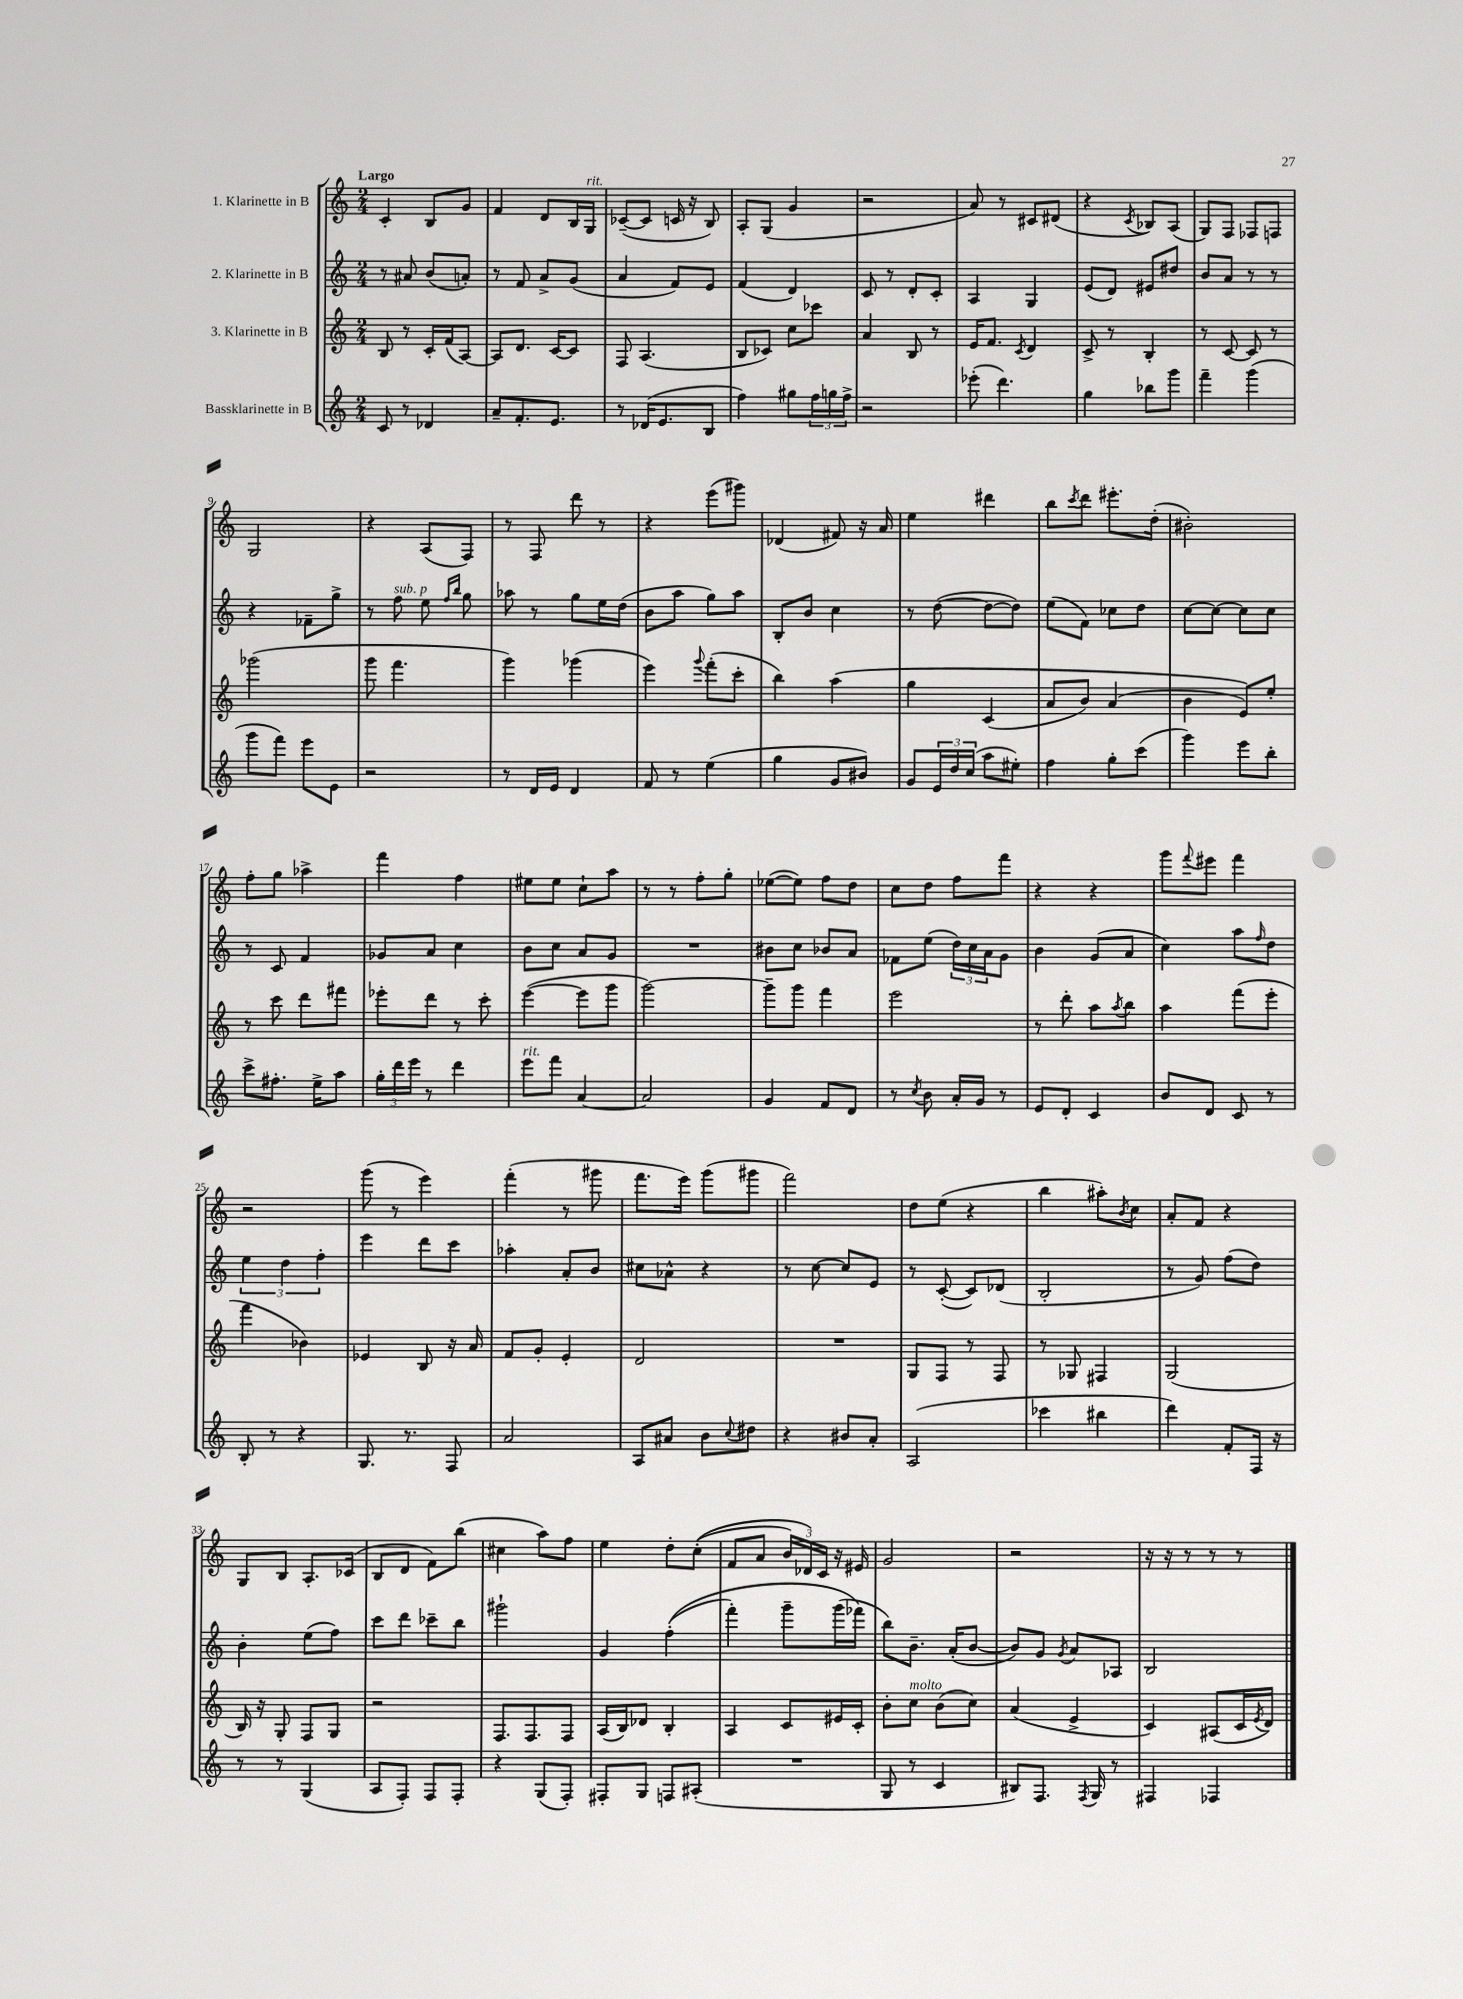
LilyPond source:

<<
\new StaffGroup <<
\new Staff = "s0" \with { instrumentName = "1. Klarinette in B" } {
    \clef treble \key c \major \numericTimeSignature \time 2/4 \tempo "Largo"
    c'4-. b8 g'8 |
    f'4 d'8 b16 g16^\markup { \italic "rit." } |
    ces'8~--( ces'8 c'16 r16 b8) |
    a8-. g8( g'4 |
    r2 |
    a'8) r8 cis'8 dis'8( |
    r4 \acciaccatura { c'8 } bes8) a8( |
    g8) f8 fes8 f8 |
    g2 |
    r4 a8( f8) |
    r8 f8 d'''8 r8 |
    r4 e'''8( gis'''8) |
    des'4( fis'8) r16 a'16 |
    e''4 dis'''4 |
    b''8 \acciaccatura { c'''8 } d'''8 eis'''8.-. d''16-.( |
    bis'2-.) |
    f''8-. g''8 aes''4-> |
    f'''4 f''4 |
    eis''8 eis''8 c''8-! a''8 |
    r8 r8 f''8-. g''8-. |
    ees''8~( ees''8) f''8 d''8 |
    c''8 d''8 f''8 f'''8 |
    r4 r4 |
    g'''8 \appoggiatura { f'''8 } eis'''8 f'''4 |
    r2 |
    g'''8( r8 e'''4) |
    f'''4-.( r8 gis'''8 |
    f'''8. e'''16) g'''8( gis'''8 |
    f'''2) |
    d''8 e''8( r4 |
    b''4 ais''8-.) \acciaccatura { b'8 } c''8 |
    a'8-. f'8 r4 |
    g8 b8 a8.-. ces'16( |
    b8 d'8 f'8) b''8( |
    cis''4 a''8) f''8 |
    e''4 d''8-. c''8-.(\( |
    f'8 a'8 \tuplet 3/2 { b'16) des'16\) c'16 } r16 eis'16 |
    g'2 |
    r2 |
    r16 r16 r8 r8 r8 \bar "|." |
}
\new Staff = "s1" \with { instrumentName = "2. Klarinette in B" } {
    \clef treble \key c \major \numericTimeSignature \time 2/4
    r8 ais'8 b'8( a'8-.) |
    r8 f'8 a'8-> g'8( |
    a'4 f'8) e'8 |
    f'4( d'4) |
    c'8 r8 d'8-. c'8-. |
    a4 g4 |
    e'8( d'8) eis'8 dis''8 |
    b'8 a'8 r8 r8 |
    r4 fes'8-- g''8-> |
    r8 f''8^\markup { \italic "sub. p" } e''8 \grace { f''16 b''16 } g''8 |
    aes''8 r8 g''8 e''16 d''16( |
    b'8 a''8 g''8) a''8 |
    b8-. b'8 c''4 |
    r8 d''8~( d''8~ d''8) |
    e''8( f'8) ces''8 d''8 |
    c''8~ c''8~ c''8 c''8 |
    r8 c'8 f'4 |
    ges'8 a'8 c''4 |
    b'8 c''8 a'8 g'8 |
    R2 |
    bis'8 c''8 bes'8 a'8 |
    fes'8 e''8( \tuplet 3/2 { d''16) c''16 a'16 } g'8 |
    b'4 g'8( a'8 |
    c''4) a''8 \grace { f''16 } d''8 |
    \tuplet 3/2 { e''4 d''4 f''4-. } |
    e'''4 d'''8 c'''8 |
    aes''4-. a'8-. b'8 |
    cis''8 aes'8-^ r4 |
    r8 c''8~ c''8 e'8 |
    r8 c'8~-.( c'8) des'8( |
    b2-. |
    r8 g'8) f''8( d''8) |
    b'4-. e''8( f''8) |
    c'''8 d'''8 ces'''8-- b''8 |
    gis'''2-! |
    g'4 f''4-.(\( |
    f'''4-.) g'''8-- g'''16( fes'''16\) |
    b''8) b'8.-- a'16-.( b'8~ |
    b'8) g'8 \acciaccatura { g'8 } a'8 aes8 |
    b2 \bar "|." |
}
\new Staff = "s2" \with { instrumentName = "3. Klarinette in B" } {
    \clef treble \key c \major \numericTimeSignature \time 2/4
    b8 r8 c'16-. f'16( a8~) |
    a8 d'8. c'16~ c'8 |
    f8 a4.( |
    b8 ces'8) c''8 ces'''8 |
    a'4 b8 r8 |
    e'16 f'8. \acciaccatura { c'8 } d'4 |
    c'8-> r8 b4-. |
    r8 c'8~ c'8 r8 |
    ges'''2( |
    g'''8 f'''4. |
    g'''4) ges'''4( |
    e'''4) \appoggiatura { g'''8 } f'''8-.( c'''8-. |
    b''4) a''4\( |
    g''4 c'4( |
    a'8 b'8) a'4( |
    b'4 e'8)\) e''8-. |
    r8 c'''8 d'''8 fis'''8 |
    ees'''8-. d'''8 r8 c'''8-. |
    e'''4~( e'''8 g'''8 |
    g'''2~) |
    g'''8-- g'''8 f'''4 |
    e'''2 |
    r8 d'''8-. a''8 \acciaccatura { a''8 } b''8 |
    a''4 f'''8( e'''8-. |
    f'''4 bes'4) |
    ees'4 b8 r16 a'16 |
    f'8 g'8-. e'4-. |
    d'2 |
    R2 |
    g8 f8 r8 f8 |
    r8 ges8 fis4 |
    g2( |
    b16) r16 g8-. f8 g8 |
    r2 |
    f8. f8. f8 |
    a16( b16) des'8 b4-. |
    a4 c'8 eis'16 c'16-. |
    b'8-. c''8^\markup { \italic "molto" } b'8( c''8) |
    a'4( e'4-> |
    c'4) ais8( c'16 \acciaccatura { e'8 } d'16) \bar "|." |
}
\new Staff = "s3" \with { instrumentName = "Bassklarinette in B" } {
    \clef treble \key c \major \numericTimeSignature \time 2/4
    c'8 r8 des'4 |
    a'8-- f'8.-. e'8. |
    r8 des'16( e'8. b8 |
    f''4) gis''8 \tuplet 3/2 { f''16 g''16 f''16-> } |
    r2 |
    ees'''8-.( d'''4.) |
    g''4 bes''8 g'''8 |
    f'''4-- g'''4( |
    g'''8 f'''8) e'''8 e'8 |
    r2 |
    r8 d'16 e'16 d'4 |
    f'8 r8 e''4( |
    g''4 g'8 bis'8) |
    g'8 \tuplet 3/2 { e'16 d''16 c''16( } a''8 eis''8-.) |
    f''4 g''8-. c'''8( |
    g'''4) e'''8 b''8-. |
    c'''8-> fis''8.-. e''16-> a''8 |
    \tuplet 3/2 { g''16-. d'''16 e'''16 } r8 d'''4 |
    e'''8^\markup { \italic "rit." } f'''8 a'4~ |
    a'2 |
    g'4 f'8 d'8 |
    r8 \acciaccatura { c''8 } b'8 a'16-. g'16 r8 |
    e'8 d'8-. c'4 |
    b'8 d'8 c'8 r8 |
    b8-. r8 r4 |
    g8. r8. f8 |
    a'2 |
    a8 ais'8 b'8 \appoggiatura { c''8 } dis''8 |
    r4 bis'8 a'8-. |
    a2( |
    ces'''4 bis''4 |
    d'''4) f'8-. f16 r16 |
    r8 r8 g4( |
    a8 f8-.) f8 f8-. |
    r4 g8( f8-.) |
    fis8-. g8 f8 ais8-.( |
    R2 |
    g8 r8 c'4 |
    bis8) f8. \acciaccatura { f8 } g16 r8 |
    fis4 fes4 \bar "|." |
}
>>
>>
